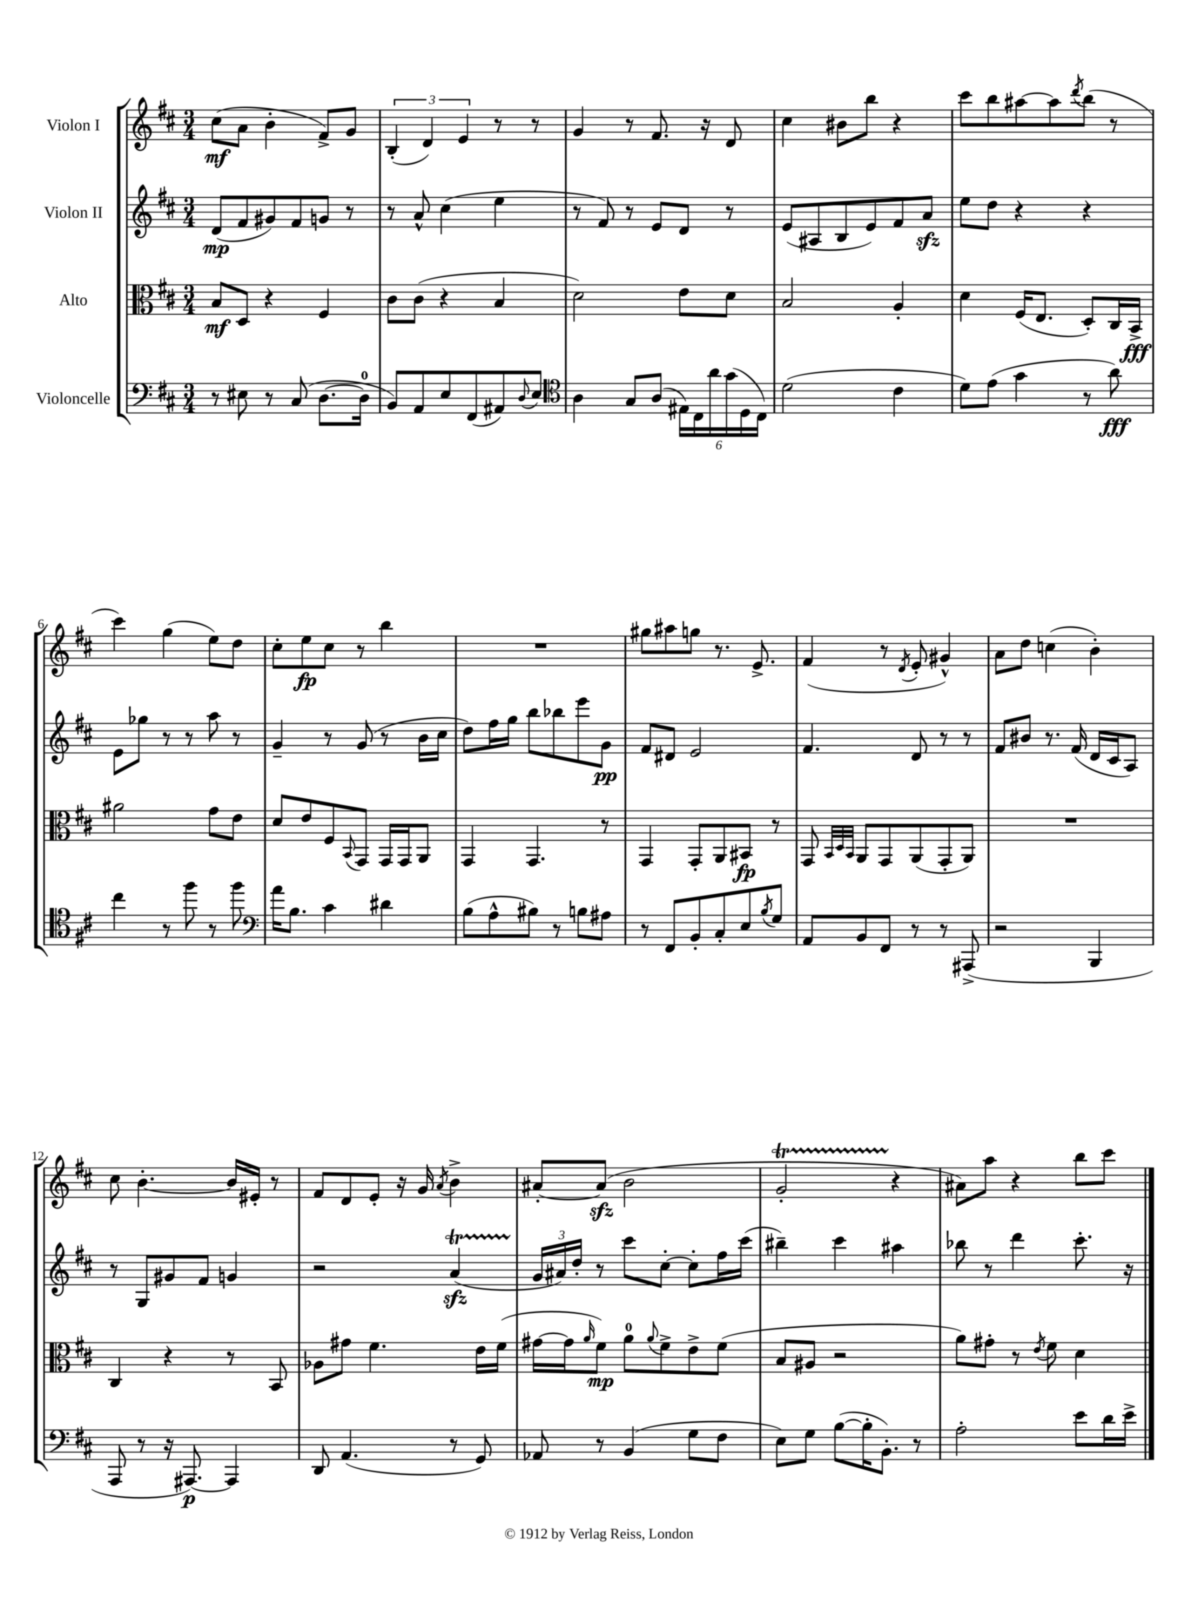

**kern	**kern	**kern	**kern
*staff4	*staff3	*staff2	*staff1
*clefF4	*clefC3	*clefG2	*clefG2
*k[f#c#]	*k[f#c#]	*k[f#c#]	*k[f#c#]
*M3/4	*M3/4	*M3/4	*M3/4
8r	8B/L	(8d/L	(8cc#\L
8E#\	8D/J	8f#/	8a\J
8r	4r	8g#/)	4b'\
(8C#/	.	8f#/	.
[8.D\L	4F#/	8g/J	8f#^/L)
.	.	8r	8g/J
16D\]Jk	.	.	.
=	=	=	=
8BB/L)	8c#\L	8r	(6B'/
8AA/	(8c#\J	8a^^/	.
.	.	.	6d/)
8E/	4r	(4cc#\	.
.	.	.	6e/
(8FF#/	.	.	.
8AA#/)	4B/	4ee\	8r
8qqD/	.	.	.
8E/J	.	.	8r
=	=	=	=
*clefC4	*	*	*
4A\	2d\)	8r	4g/
.	.	8f#/)	.
8G/L	.	8r	8r
(8A/J	.	8e/L	8.f#/
24E#\LL)	8e\L	8d/J	.
24C#\	.	.	.
.	.	.	16r
24a\	.	.	.
(24g\	8d\J	8r	8d/
24D\	.	.	.
24C#\JJ)	.	.	.
=	=	=	=
(2d\	2B/	(8e/L	4cc#\
.	.	8A#/	.
.	.	8B/	8b#\L
.	.	8e/)	8bb\J
4c#\	4A'/	8f#/	4r
.	.	8a/J	.
=	=	=	=
8d\L)	4d\	8ee\L	8ccc#\L
(8e\J	.	8dd\J	8bb\
4g\	(16F#/LK	4r	[8aa#\
.	8.E/J	.	.
.	.	.	8aa#\]
.	.	.	8qddd/
8r	8D'/L)	4r	(8bb\J
8a\)	16C#/L	.	8r
.	16BB^/JJ	.	.
=	=	=	=
4cc#\	2a#\	8e\L	4ccc#\)
.	.	8gg-\J	.
8r	.	8r	(4gg\
8ff#\	.	8r	.
8r	8g\L	8aa\	8ee\L)
8ff#\	8e\J	8r	8dd\J
=	=	=	=
*clefF4	*	*	*
16a\LK	8d/L	4g~/	8cc#'\L
8.B\J	.	.	.
.	8e/	.	8ee\
4c#\	8F#/	8r	8cc#\J
.	8qqBB/	.	.
.	8GG/J	(8g/	8r
4d#\	16GG/LL	8r	4bb\
.	16GG/J	.	.
.	8AA/J	16b\LL	.
.	.	16cc#\JJ	.
=	=	=	=
(8B\L	4GG/	8dd\L)	2.r
8A^^\	.	16ff#\L	.
.	.	16gg\JJ	.
8B#\J)	4.GG/	8bb\L	.
8r	.	8bb-\	.
8B\L	.	8eee\	.
8A#\J	8r	8g\J	.
=	=	=	=
8r	4GG/	8f#/L	8gg#\L
8FF#/L	.	8d#/J	8aa#\
8BB'/	8GG'/L	2e/	8gg\J
8C#'/	8AA/	.	8.r
8E/	8BB#/J	.	.
.	.	.	8.e^/
8qB/	.	.	.
8G/J	8r	.	.
=	=	=	=
8AA/L	8GG/	4.f#/	(4f#/
.	32qqBB/LLL	.	.
.	32qqD/	.	.
.	32qqBB/JJJ	.	.
8BB/	8AA/L	.	.
8FF#/J	8GG/	.	8r
.	.	.	8qd/
8r	(8AA/	8d/	8e'/
8r	8GG'/	8r	4g#^^/)
(8AAA#^/	8AA/J)	8r	.
=	=	=	=
2r	2.r	8f#/L	8a\L
.	.	8b#/J	8dd\J
.	.	8.r	(4cc\
.	.	(16f#/	.
4BBB/	.	16d/LL	4b'\)
.	.	16c#/J	.
.	.	8A/J)	.
=	=	=	=
8AAA/	4C#/	8r	8cc#\
8r	.	8G/L	[4.b'\
16r	4r	8g#/	.
[8.AAA#/)	.	.	.
.	.	8f#/J	.
4AAA#/]	8r	4g/	16b/]LL
.	.	.	16e#'/JJ
.	8BB/	.	8r
=	=	=	=
8DD/	8A-\L	2r	8f#/L
(4.AA/	8g#\J	.	8d/
.	4.f#\	.	8e'/J
.	.	.	16r
.	.	.	16g/
.	.	.	8qa/
8r	.	(4a/	4b^\
8GG/)	16e\LL	.	.
.	(16f#\JJ	.	.
=	=	=	=
8AA-/	[16g#\LL	24g/LL	[8a#'/L
.	.	24a#/)	.
.	16g#\]J	.	.
.	.	24dd'/JJ	.
.	16qqa/	.	.
8r	8f#\J)	8r	(8a#/]J
(4BB/	8a\L	8ccc#\L	2b\
.	8qqa/	.	.
.	8f#^\	[8cc#'\J	.
8G\L	8e^\	8cc#'\]L	.
8F#\J	(8f#\J	16ff#\L	.
.	.	(16ccc#\JJ	.
=	=	=	=
8E\L)	8B/L	4bb#~\)	2g'/
8G\J	8A#/J	.	.
([8B\L	2r	4ccc#\	.
16B'\]K	.	.	.
8.BB'\J)	.	.	.
.	.	4aa#\	4r
8r	.	.	.
=	=	=	=
2A'\	8a\L)	8bb-\	8a#\L)
.	8g#'\J	8r	8aa\J
.	8r	4ddd\	4r
.	8qe/	.	.
.	8f#\	.	.
8e\L	4d\	8.ccc#'\	8bb\L
16d\L	.	.	8ccc#\J
16e^\JJ	.	16r	.
==	==	==	==
*-	*-	*-	*-
